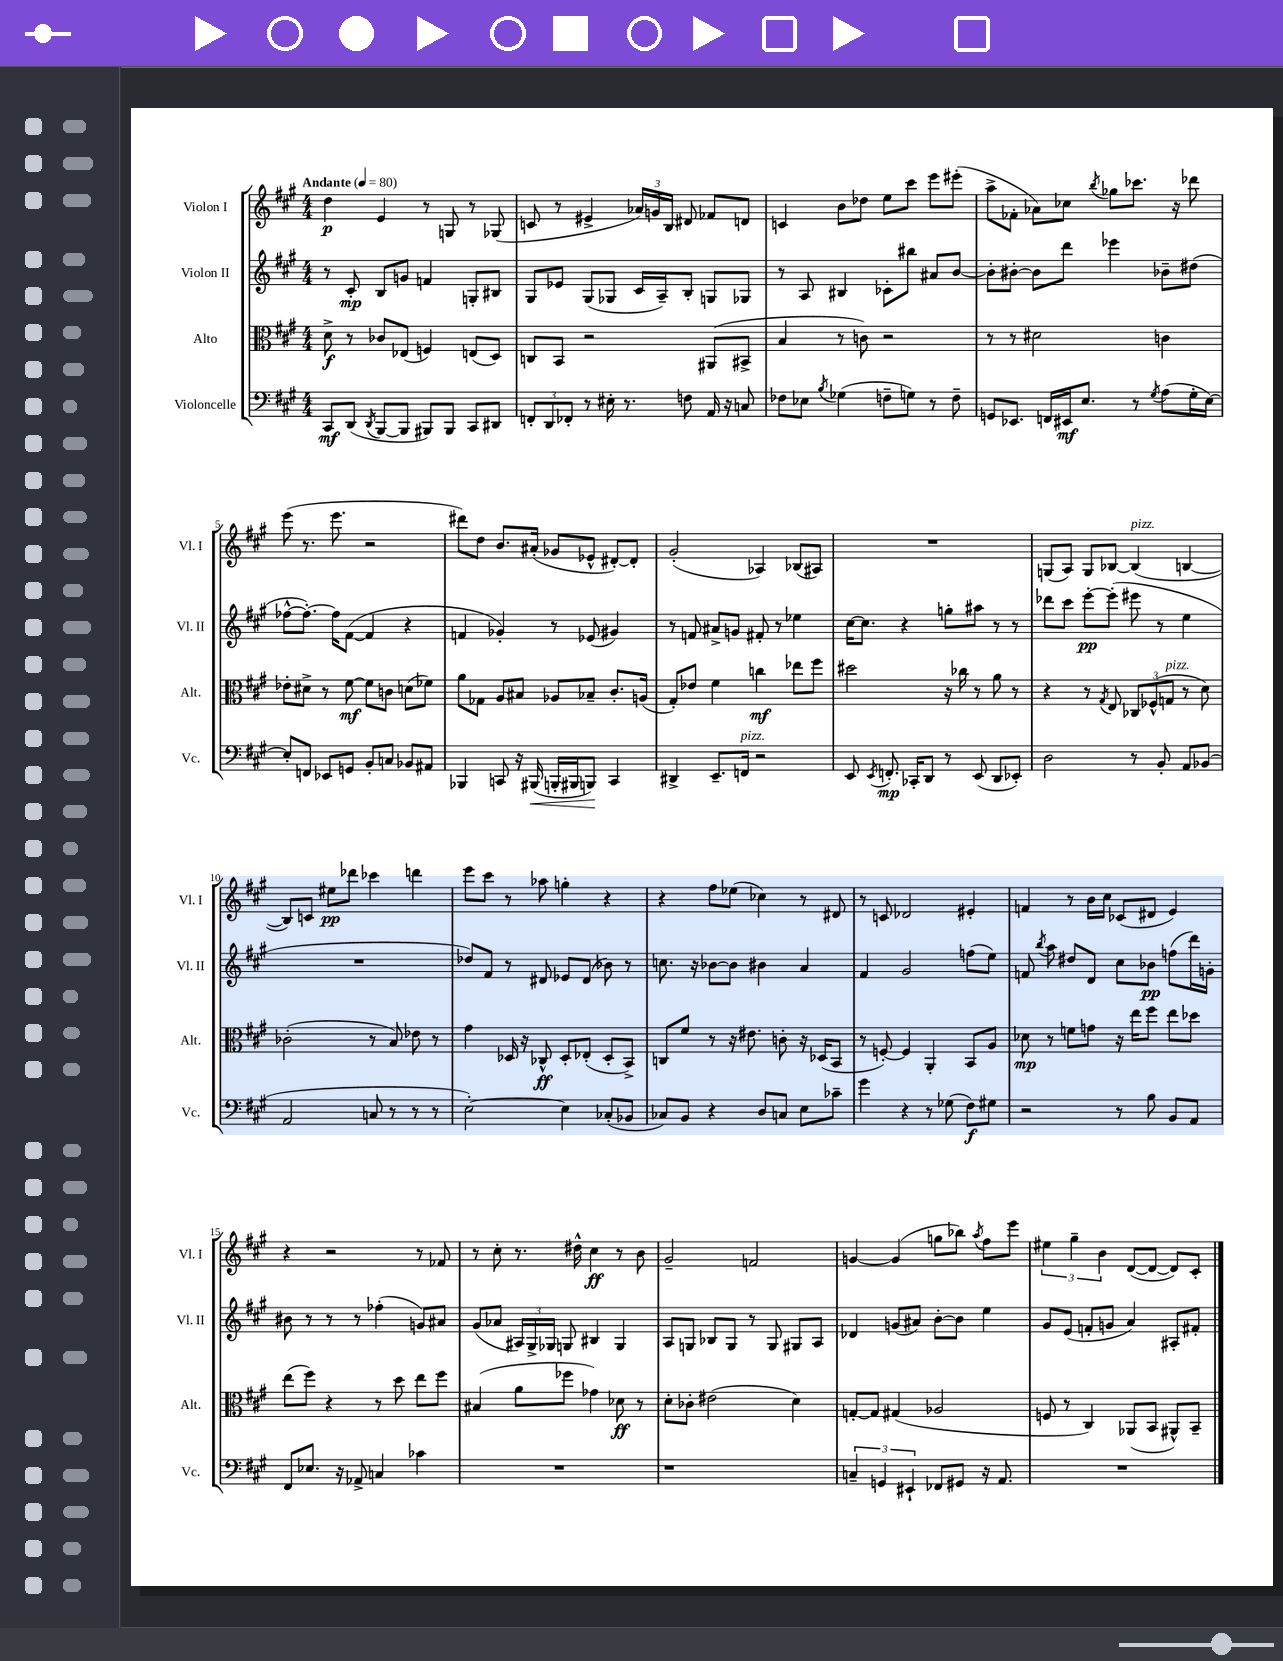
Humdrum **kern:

**kern	**dynam	**kern	**dynam	**kern	**dynam	**kern	**dynam
*part4	*part4	*part3	*part3	*part2	*part2	*part1	*part1
*staff4	*staff4	*staff3	*staff3	*staff2	*staff2	*staff1	*staff1
*I"Violoncelle	*	*I"Alto	*	*I"Violon II	*	*I"Violon I	*
*I'Vc.	*	*I'Alt.	*	*I'Vl. II	*	*I'Vl. I	*
*clefF4	*	*clefC3	*	*clefG2	*	*clefG2	*
*k[f#c#g#]	*	*k[f#c#g#]	*	*k[f#c#g#]	*	*k[f#c#g#]	*
*M4/4	*	*M4/4	*	*M4/4	*	*M4/4	*
*MM80	*	*MM80	*	*MM80	*	*MM80	*
=1	=1	=1	=1	=1	=1	=1	=1
!	!	!	!	!	!	!LO:TX:a:B:t=Andante	!
8CC#/L	mf	8d^\	f	8r	.	4dd\	p
(8DD/J	.	8r	.	8c#'/	mp	.	.
8qDD/	.	.	.	.	.	.	.
[8BBB/L	.	8c-X/L	.	8B/L	.	4e/	.
8BBB/J]	.	(8E-X/J	.	8gn/J	.	.	.
8BBB#X/L)	.	4Fn/)	.	4fn/	.	8r	.
8BBB#/J	.	.	.	.	.	8Gn/	.
8CC#/L	.	(8En/L	.	8Gn'/L	.	8r	.
8DD#X/J	.	8D/J)	.	8B#X/J	.	(8G-X/	.
=2	=2	=2	=2	=2	=2	=2	=2
12FFn'/L	.	8Cn/L	.	8G#/L	.	8cn/	.
12DD/	.	.	.	.	.	.	.
.	.	8BB/J	.	8e-X/J	.	8r	.
12FF-X'/J	.	.	.	.	.	.	.
8r	.	2r	.	(8G#/L	.	4e#X^/	.
16E#X'\	.	.	.	8G-X/J	.	.	.
8.r	.	.	.	.	.	.	.
.	.	.	.	16c#/LL	.	24a-X/LL)	.
.	.	.	.	.	.	24gn/	.
.	.	.	.	16A~/J)	.	.	.
.	.	.	.	.	.	24B/JJ	.
8Fn\	.	.	.	8B'/J	.	8d#X/	.
16AA/	.	(8AA#X/L	.	8Gn/L	.	8f-X/L	.
16r	.	.	.	.	.	.	.
8Cn/	.	8BB#X^/J	.	8G-X/J	.	8dn/J	.
=3	=3	=3	=3	=3	=3	=3	=3
8F-X\L	.	4B/	.	8r	.	4cn/	.
8E-X\J	.	.	.	8A/	.	.	.
8qB/	.	.	.	.	.	.	.
(4G-X\	.	8r	.	4B#X/	.	8b\L	.
.	.	8cn\)	.	.	.	8dd-X\J	.
8Fn~\L	.	2r	.	8c-X'\L	.	8ee\L	.
8Gn\J)	.	.	.	8bb#X\J	.	8ccc#\J	.
8r	.	.	.	8a#X/L	.	8eee\L	.
8F~\	.	.	.	[8b/J	.	(8eee#X'\J	.
=4	=4	=4	=4	=4	=4	=4	=4
8GGn/L	.	8r	.	8b'\L]	.	8aa^\L	.
8.EE-X/J	.	8r	.	[8b#X'\J	.	8f-X'\J	.
.	.	2d#X\	.	8b#\L]	.	8a-X\L)	.
16FFn/LL	.	.	.	.	.	.	.
16EE#X/J	mf	.	.	8ddd\J	.	8cc-X\J	.
8.E/J	.	.	.	.	.	.	.
.	.	.	.	.	.	8qbb/	.
.	.	.	.	4eee-X\	.	8gg-X\L	.
8r	.	.	.	.	.	8.ccc-X\J	.
8qG#/	.	.	.	.	.	.	.
(8A\L	.	4cn\	.	8b-X~\L	.	.	.
.	.	.	.	.	.	16r	.
16G#'\L	.	.	.	(8dd#X\J	.	8ddd-X\	.
[16E\JJ)	.	.	.	.	.	.	.
!!LO:LB:g=z
=5	=5	=5	=5	=5	=5	=5	=5
8E'/L]	.	8e-X'\L	.	[8ff-X^^\L	.	(8eee\	.
8FFn/J	.	8d#X^\J	.	8.ff-'\J_)	.	8.r	.
8EE-X/L	.	8r	.	.	.	.	.
.	.	.	.	16ff-\KL]	.	8.eee\	.
8GGn/J	.	[8f#\	mf	([8f#\J	.	.	.
8BB'/L	.	8f#\L]	.	4f#/]	.	2r	.
8Cn/J	.	8cn\J	.	.	.	.	.
8BB-X/L	.	(8dn\L	.	4r	.	.	.
8AA#X/J	.	8f-X\J)	.	.	.	.	.
=6	=6	=6	=6	=6	=6	=6	=6
4BBB-X/	.	8a\L	.	4fn/	.	8ddd#X\L)	.
.	.	8G-X\J	.	.	.	8dd\J	.
8CCn/	.	8A/L	.	4g-X'/)	.	8.b/L	.
16r	.	8B#X/J	.	.	.	.	.
!	!LO:HP:b	!	!	!	!	!	!
(16BBB#X/	<	.	.	.	.	(16a#X'/Jk	.
16BBBn'/LL	.	8A-X/L	.	8r	.	8g-X/L	.
16BBB#X/J	.	.	.	.	.	.	.
8BBBn/J)	.	8B-X~/J	.	(8e-X/	.	8e-X^^/J	.
4CC/	[	8.c#'/L	.	4g#X/)	.	[8d#X'/L)	.
.	.	.	.	.	.	8d#'/J]	.
.	.	(16An/Jk	.	.	.	.	.
=7	=7	=7	=7	=7	=7	=7	=7
4DD#X^/	.	8G#'/L)	.	8r	.	(2g#'/	.
.	.	8e-X/J	.	8fn/	.	.	.
8.EE~/L	.	4f#\	.	8a#X^/L	.	.	.
.	.	.	.	8gn/J	.	.	.
!LO:TX:a:i:t=pizz.	!	!	!	!	!	!	!
16FFn/Jk	.	.	.	.	.	.	.
2r	.	4ccn\	mf	8f#X'/	.	4A-X/)	.
.	.	.	.	8r	.	.	.
.	.	8ee-X\L	.	4ee-X\	.	(8B-X/L	.
.	.	8ff#\J	.	.	.	8A#X/J)	.
=8	=8	=8	=8	=8	=8	=8	=8
8EE/	.	2dd#X\	.	[16cc#\KL	.	1r	.
.	.	.	.	8.cc#\J]	.	.	.
8qEE/	.	.	.	.	.	.	.
8.FFn'/	mp	.	.	.	.	.	.
.	.	.	.	4r	.	.	.
16CC-X'/KL	.	.	.	.	.	.	.
8DD/J	.	.	.	.	.	.	.
8r	.	16r	.	8ggn'\L	.	.	.
.	.	16cc-X\	.	.	.	.	.
(8EE/	.	8r	.	8aa#X\J	.	.	.
8DD/L	.	8a\	.	8r	.	.	.
8EE-X'/J)	.	8r	.	8r	.	.	.
=9	=9	=9	=9	=9	=9	=9	=9
2D\	.	4r	.	8ddd-X\L	.	(8Gn/L	.
.	.	.	.	8ccc#\J	.	8A/J)	.
.	.	8r	.	[8eee'\L	pp	8G/L	.
.	.	8qG#/	.	.	.	.	.
.	.	8E/	.	(8eee'\J]	.	[8B-X/J	.
!	!	!	!	!	!	!LO:TX:a:i:t=pizz.	!
8r	.	12C-X/L	.	8eee#X\	.	(4B-/]	.
.	.	(12F-X^^/	.	.	.	.	.
8BB'/	.	.	.	8r	.	.	.
!	!	!LO:TX:a:i:t=pizz.	!	!	!	!	!
.	.	12Gn/J	.	.	.	.	.
8AA/L	.	8r	.	4ee\	.	[4Bn/	.
(8BB-X/J	.	8d\)	.	.	.	.	.
!!LO:LB:g=z
=10	=10	=10	=10	=10	=10	=10	=10
2AA/	.	(2c-X'\	.	1r	.	8B/L])	.
.	.	.	.	.	.	8cn/J	.
.	.	.	.	.	.	8ee#X\L	pp
.	.	.	.	.	.	8ddd-X\J	.
8Cn/	.	8r	.	.	.	4ccc-X\	.
8r	.	8B/)	.	.	.	.	.
8r	.	8e-X\	.	.	.	4dddn\	.
8r	.	8r	.	.	.	.	.
=11	=11	=11	=11	=11	=11	=11	=11
[2E'\)	.	4g#\	.	8dd-X/L)	.	8eee\L	.
.	.	.	.	8f#/J	.	8ccc#\J	.
.	.	16D-X/	.	8r	.	8r	.
.	.	16r	.	.	.	.	.
.	.	8C-X^^/	ff	8d#X/	.	8aa-X\	.
4E\]	.	8D-'/L	.	8e-X/L	.	4ggn'\	.
.	.	(8E-X'/J	.	(8d#/J	.	.	.
(8C-X'/L	.	8D-'/L	.	8b-X\)	.	4r	.
8BB-X/J	.	8BB^/J)	.	8r	.	.	.
=12	=12	=12	=12	=12	=12	=12	=12
8C-X/L)	.	8Cn/L	.	8.ccn\	.	4r	.
8BB/J	.	8f#/J	.	.	.	.	.
.	.	.	.	16r	.	.	.
4r	.	8r	.	[8b-X\L	.	8ff#\L	.
.	.	16r	.	8b-\J]	.	(8ee-X\J	.
.	.	8.e#X\	.	.	.	.	.
8D/L	.	.	.	4b#X\	.	4cc-X\)	.
8Cn/J	.	8cn'\	.	.	.	.	.
8E\L	.	16r	.	4a/	.	8r	.
.	.	(16D-X/KL	.	.	.	.	.
8c-X~\J	.	8BB/J	.	.	.	8d#X/	.
=13	=13	=13	=13	=13	=13	=13	=13
4g#\	.	8r	.	4f#/	.	8r	.
.	.	[8Fn'/)	.	.	.	8cn/	.
4r	.	4F/]	.	2g#/	.	2d-X/	.
8r	.	4AA'/	.	.	.	.	.
(8G-X\	.	.	.	.	.	.	.
8F#\L)	f	8BB/L	.	(8ffn\L	.	4e#X'/	.
8G#X\J	.	8A/J	.	8ee\J)	.	.	.
=14	=14	=14	=14	=14	=14	=14	=14
2r	.	8d-X\	mp	8fn/	.	4fn/	.
.	.	.	.	8qbb/	.	.	.
.	.	8r	.	8aa\	.	.	.
.	.	8fn\L	.	8dd#X/L	.	8r	.
.	.	8gn\J	.	8d/J	.	16b\LL	.
.	.	.	.	.	.	16cc#\JJ	.
8r	.	16r	.	8cc#\L	.	(8c-X/L	.
.	.	16ee\KL	.	.	.	.	.
8B\	.	8ff#\J	.	8b-X\J	pp	8d#X/J	.
8BB/L	.	8ee\L	.	(8ffn\L	.	4e/)	.
8AA/J	.	8dd-X\J	.	16ddd\L)	.	.	.
.	.	.	.	16gn'\JJ	.	.	.
!!LO:LB:g=z
=15	=15	=15	=15	=15	=15	=15	=15
8FF#/L	.	(8ee\L	.	8b#X\	.	4r	.
8.E-X/J	.	8ff#\J)	.	8r	.	.	.
.	.	4r	.	8r	.	2r	.
16r	.	.	.	.	.	.	.
8AA-X^/	.	.	.	8r	.	.	.
4Cn/	.	8r	.	(4ff-X'\	.	.	.
.	.	8dd\	.	.	.	.	.
4c-X\	.	8ee\L	.	8gn/L)	.	8r	.
.	.	8ff#\J	.	8a#X/J	.	8f-X/	.
=16	=16	=16	=16	=16	=16	=16	=16
1r	.	(4B#X/	.	(8g#/L	.	8r	.
.	.	.	.	8a-X/J	.	8cc#'\	.
.	.	8a\L	.	24A#X/LL)	.	8.r	.
.	.	.	.	24G#^/	.	.	.
.	.	.	.	24G-X/JJ	.	.	.
.	.	8ff-X\J	.	8Gn/	.	.	.
.	.	.	.	.	.	16dd#X^^\	.
.	.	4g-X\)	.	4B#X/	.	4cc#\	ff
.	.	8d-X\	ff	4G/	.	8r	.
.	.	8r	.	.	.	8b\	.
=17	=17	=17	=17	=17	=17	=17	=17
1r	.	8d'\L	.	8A/L	.	2g#~/	.
.	.	8c-X'\J	.	8Gn/J	.	.	.
.	.	(2e#X\	.	8B-X/L	.	.	.
.	.	.	.	8G/J	.	.	.
.	.	.	.	8r	.	2fn/	.
.	.	.	.	8G/	.	.	.
.	.	4d\)	.	8G#X/L	.	.	.
.	.	.	.	8A/J	.	.	.
=18	=18	=18	=18	=18	=18	=18	=18
6Cn~/	.	[8Gn'/L	.	4d-X/	.	[4gn/	.
.	.	8G/J]	.	.	.	.	.
6GGn/	.	.	.	.	.	.	.
.	.	(4G#X/	.	(8gn/L	.	(4g/]	.
6EE#X`/	.	.	.	.	.	.	.
.	.	.	.	8a#X/J)	.	.	.
8FF-X/L	.	2A-X/	.	[8b'\L	.	8ggn\L	.
8GG#X/J	.	.	.	8b\J]	.	8bb-X\J)	.
.	.	.	.	.	.	8qaa/	.
16r	.	.	.	4ee\	.	8ff#\L	.
8.AA/	.	.	.	.	.	.	.
.	.	.	.	.	.	8eee\J	.
=19	=19	=19	=19	=19	=19	=19	=19
1r	.	8Fn/	.	8g#/L	.	6ee#X\	.
.	.	8r	.	(8e/J	.	.	.
.	.	.	.	.	.	6gg#~\	.
.	.	4C#/)	.	8fn'/L	.	.	.
.	.	.	.	.	.	6b\	.
.	.	.	.	8gn/J	.	.	.
.	.	(8AA-X/L	.	4a/)	.	([8d/L	.
.	.	8BB/J	.	.	.	8d/J_	.
.	.	8AA#X^^/L)	.	8A#X'/L	.	8d/L])	.
.	.	8BB~/J	.	8f#X'/J	.	8c#'/J	.
==	==	==	==	==	==	==	==
*-	*-	*-	*-	*-	*-	*-	*-
